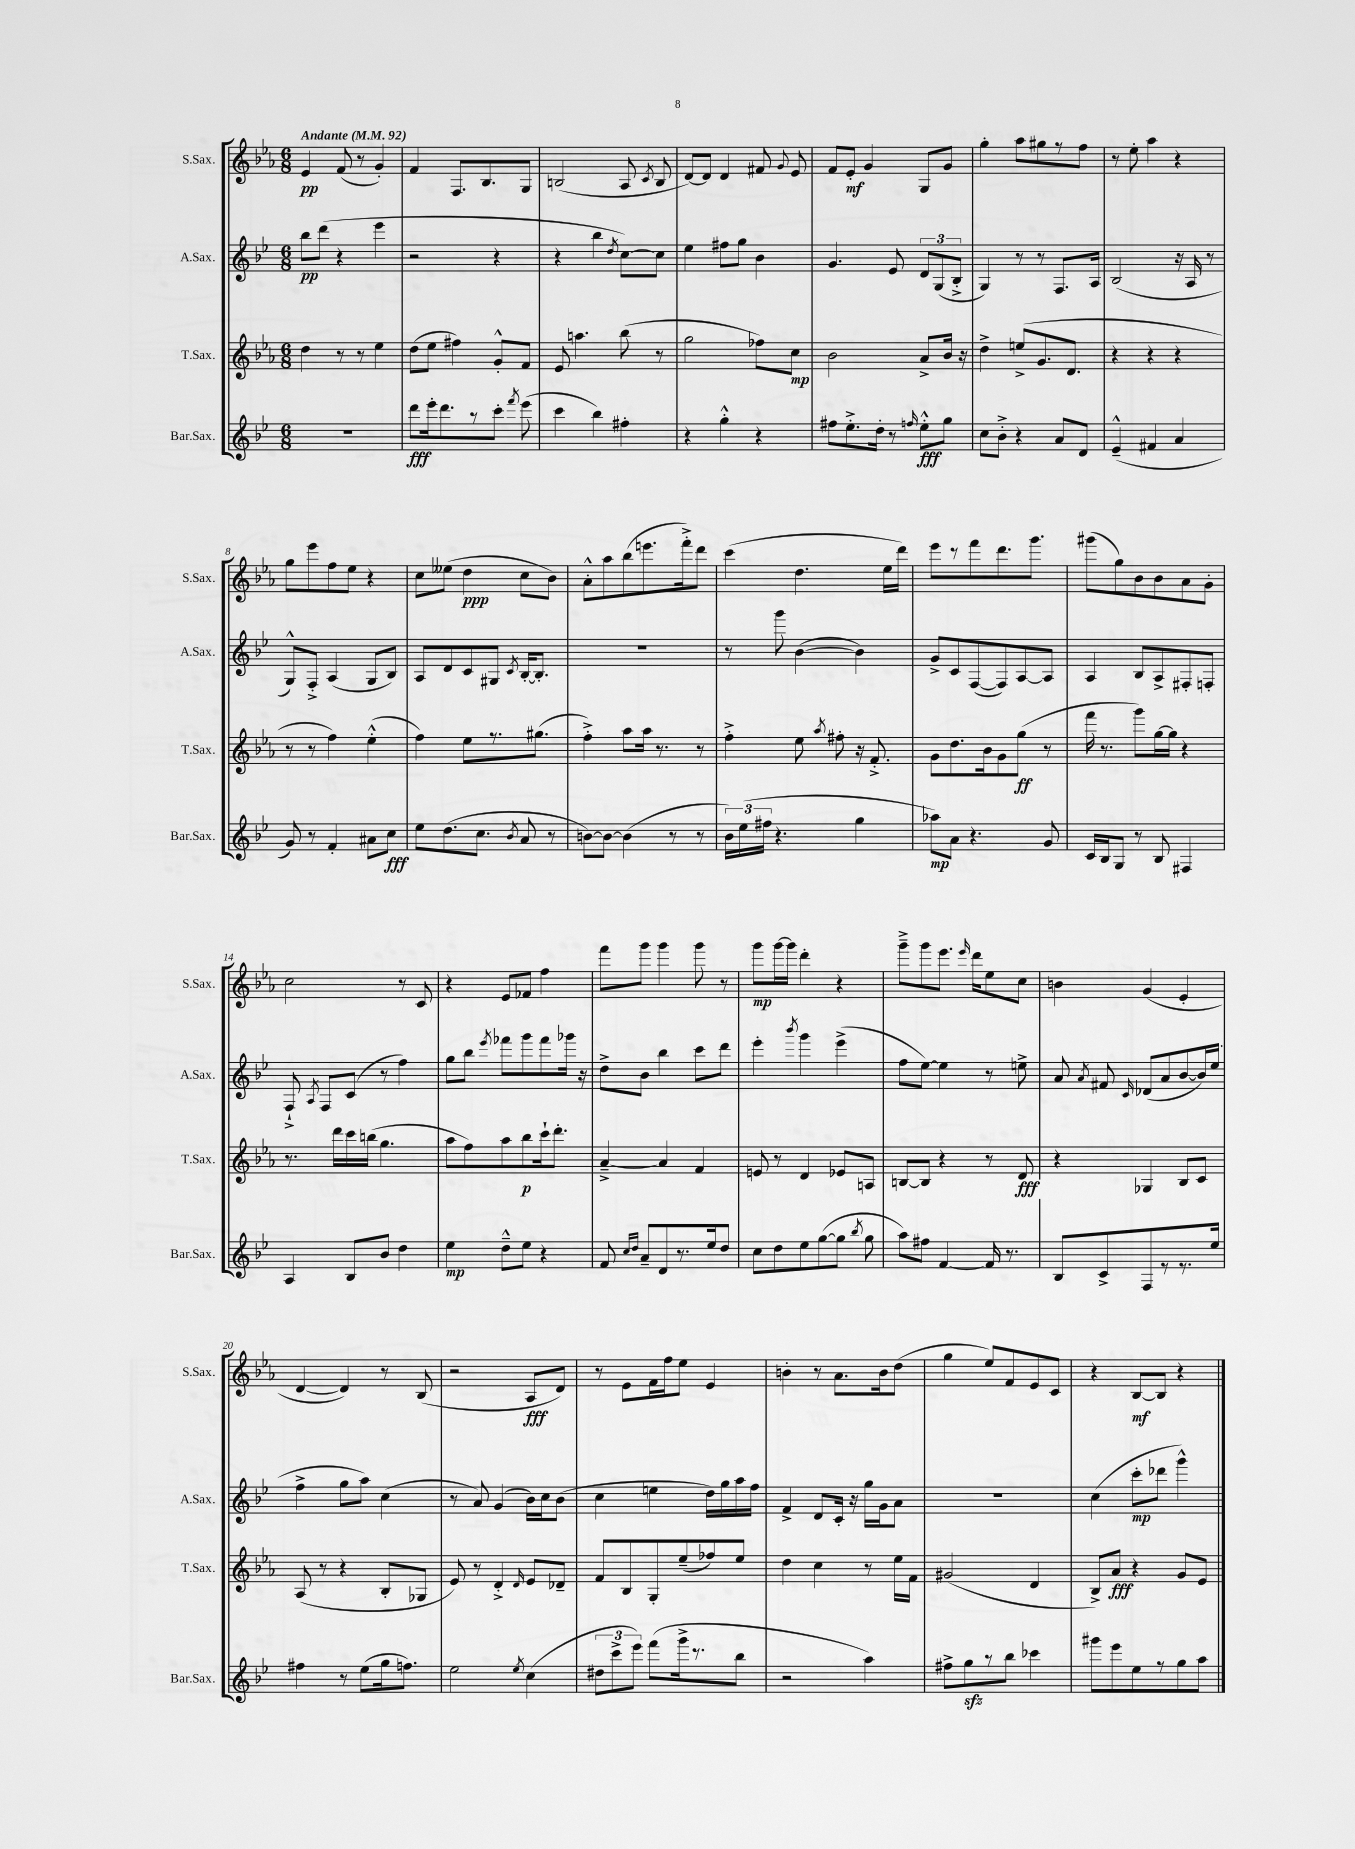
<<
\new StaffGroup <<
\new Staff = "s0" \with { instrumentName = "S.Sax." shortInstrumentName = "S.Sax." } {
    \clef treble \key ees \major \numericTimeSignature \time 6/8 \tempo "Andante" 4 = 92
    \autoBeamOff ees'4\pp f'8( r8 g'4-.) |
    f'4 f8.[ bes8. g8] |
    b2( aes8 \acciaccatura { c'8 } b8 |
    d'8[~) d'8] d'4 fis'8 \appoggiatura { g'8 } ees'8 |
    f'8[ ees'8]-.\mf g'4 g8[ g'8] |
    g''4-. aes''8[ gis''8 r8 f''8] |
    r8 ees''8-. aes''4 r4 |
    g''8[ ees'''8 f''8 ees''8] r4 |
    c''8[ eeses''8]( d''4\ppp c''8[ bes'8]) |
    aes'8[-.-^ aes''8 bes''8( e'''8. f'''16-.->) d'''8] |
    c'''4( d''4. ees''16[ d'''16]) |
    ees'''8[ r8 f'''8 d'''8. g'''8.] |
    gis'''8[( g''8) bes'8 bes'8 aes'8 g'8]-. |
    c''2 r8 c'8 |
    r4 ees'8[ fes'8] f''4 |
    f'''8[ g'''8] g'''4 g'''8 r8 |
    g'''8[\mp g'''16~ g'''16] d'''4-. r4 |
    g'''8[---> g'''8 ees'''8.] \grace { ees'''16 } d'''16[ ees''8 c''8] |
    b'4 g'4( ees'4-. |
    d'4~ d'4) r8 bes8( |
    r2 aes8[\fff d'8]) |
    r8 ees'8[ f'16 f''16 ees''8] ees'4 |
    b'4-. r8 aes'8.[ b'16 d''8]( |
    g''4 ees''8[) f'8 ees'8 c'8] |
    r4 bes8[~\mf bes8] r4 \bar "|." |
}
\new Staff = "s1" \with { instrumentName = "A.Sax." shortInstrumentName = "A.Sax." } {
    \clef treble \key bes \major \numericTimeSignature \time 6/8
    \autoBeamOff bes''8[\pp d'''8]( r4 ees'''4 |
    r2 r4 |
    r4 bes''4 \acciaccatura { d''8 } c''8[~) c''8] |
    ees''4 fis''8[ g''8] bes'4 |
    g'4. ees'8 \tuplet 3/2 { d'8[ g8( bes8]-.-> } |
    g4) r8 r8 f8.[ a16] |
    bes2( r16 a16 r8 |
    g8[-^) f8]-.-> a4( g8[ bes8]) |
    a8[ d'8 c'8 gis8] \acciaccatura { c'8 } bes16[~-. bes8.]-. |
    R2. |
    r8 g'''8 bes'4~( bes'4) |
    g'8[-> c'8 f8~( f8) a8~ a8] |
    a4 bes8[ a8-> fis8-. f8]-. |
    f8-!-> \acciaccatura { a8 } f8[ c'8]( r8 f''4) |
    g''8[ bes''8] \acciaccatura { ees'''8 } fes'''8[ g'''8 fes'''8 ges'''16] r16 |
    d''8[-> bes'8] bes''4 c'''8[ d'''8] |
    ees'''4-. \acciaccatura { bes'''8 } g'''4 ees'''4->( |
    f''8[ ees''8]~) ees''4 r8 e''8-> |
    a'8 \acciaccatura { a'8 } fis'8 \grace { c'16 } des'8[( a'8 bes'8~ bes'16) ees''16]( |
    f''4-> g''8[ a''8]) c''4( |
    r8 a'8) g'4( bes'16[) c''16 bes'8]( |
    c''4 e''4 d''16[) g''16 a''16 f''16] |
    f'4-> d'8[ c'16]-. r16 g''16[ g'16 a'8] |
    R2. |
    c''4( c'''8[-.\mp des'''8] g'''4-^) \bar "|." |
}
\new Staff = "s2" \with { instrumentName = "T.Sax." shortInstrumentName = "T.Sax." } {
    \clef treble \key ees \major \numericTimeSignature \time 6/8
    \autoBeamOff d''4 r8 r8 ees''4 |
    d''8[( ees''8] fis''4) g'8[-.-^ f'8] |
    ees'8 a''4. bes''8( r8 |
    g''2 fes''8[) c''8]\mp |
    bes'2 aes'8[-> bes'16] r16 |
    d''4-> e''8[->( g'8. d'8.] |
    r4 r4 r4 |
    r8 r8 f''4) ees''4-.-^( |
    f''4) ees''8[ r8. gis''8.]( |
    f''4-.->) aes''8[ aes''16] r8. r8 |
    f''4-.-> ees''8 \acciaccatura { aes''8 } fis''8-. r16 f'8.-.-> |
    g'8[ d''8. bes'16 g'8 g''8]\ff( r8 |
    f'''16 r8. g'''8[) g''16~ g''16] r4 |
    r8. d'''16[ c'''16 b''16]( g''4. |
    aes''8[ f''8) aes''8 bes''8\p c'''16-! d'''8.]-. |
    aes'4~---> aes'4 f'4 |
    e'8 r8 d'4 ees'8[ a8] |
    b8[~ b8] r4 r8 d'8\fff |
    r4 ges4 bes8[ c'8] |
    aes8( r8 r4 bes8[-. ges8] |
    ees'8) r8 d'4-.-> \grace { d'16 } ees'8[ des'8]-- |
    f'8[ bes8 g8-. ees''8--( fes''8) ees''8] |
    d''4 c''4 r8 ees''16[ f'16] |
    gis'2( d'4 |
    bes8[->) aes'8]\fff r4 g'8[ ees'8] \bar "|." |
}
\new Staff = "s3" \with { instrumentName = "Bar.Sax." shortInstrumentName = "Bar.Sax." } {
    \clef treble \key bes \major \numericTimeSignature \time 6/8
    \autoBeamOff R2. |
    d'''8[\fff ees'''16-. d'''8. r8 c'''8]-. \acciaccatura { f'''8 } ees'''8( |
    c'''4 bes''4) fis''4-. |
    r4 g''4-.-^ r4 |
    fis''8[ ees''8.-.-> d''16]-. r8 \grace { f''16 } ees''8[-.-^\fff g''8] |
    c''8[ bes'8]-.-> r4 a'8[ d'8] |
    ees'4---^( fis'4 a'4 |
    g'8) r8 f'4-. ais'8[ c''8]\fff |
    ees''8[ d''8.( c''8.] \acciaccatura { bes'8 } a'8 r8 |
    b'8[~) b'8]~ b'4( r8 r8 |
    \tuplet 3/2 { bes'16[) ees''16( fis''16] } r4. g''4 |
    aes''8[\mp) a'8] r4. g'8 |
    c'16[ bes16 g8] r8 bes8 fis4 |
    a4 bes8[ bes'8] d''4 |
    ees''4\mp d''8[---^ ees''8] r4 |
    f'8 \grace { c''16[ d''16] } a'8[-- d'8 r8. ees''16 d''8] |
    c''8[ d''8 ees''8 g''8~( g''8] \acciaccatura { bes''8 } g''8 |
    a''8[) fis''8] f'4~ f'16 r8. |
    bes8[ c'8-> f8 r8 r8. ees''16] |
    fis''4 r8 ees''8[( g''16 f''8.]) |
    ees''2 \acciaccatura { ees''8 } c''4( |
    \tuplet 3/2 { dis''8[ c'''8-> ees'''8]) } f'''8[( g'''16-> r8. bes''8] |
    r2 a''4) |
    fis''8[-> g''8\sfz r8 bes''8] ces'''4 |
    gis'''8[ ees'''8 ees''8 r8 g''8 a''8] \bar "|." |
}
>>
>>
